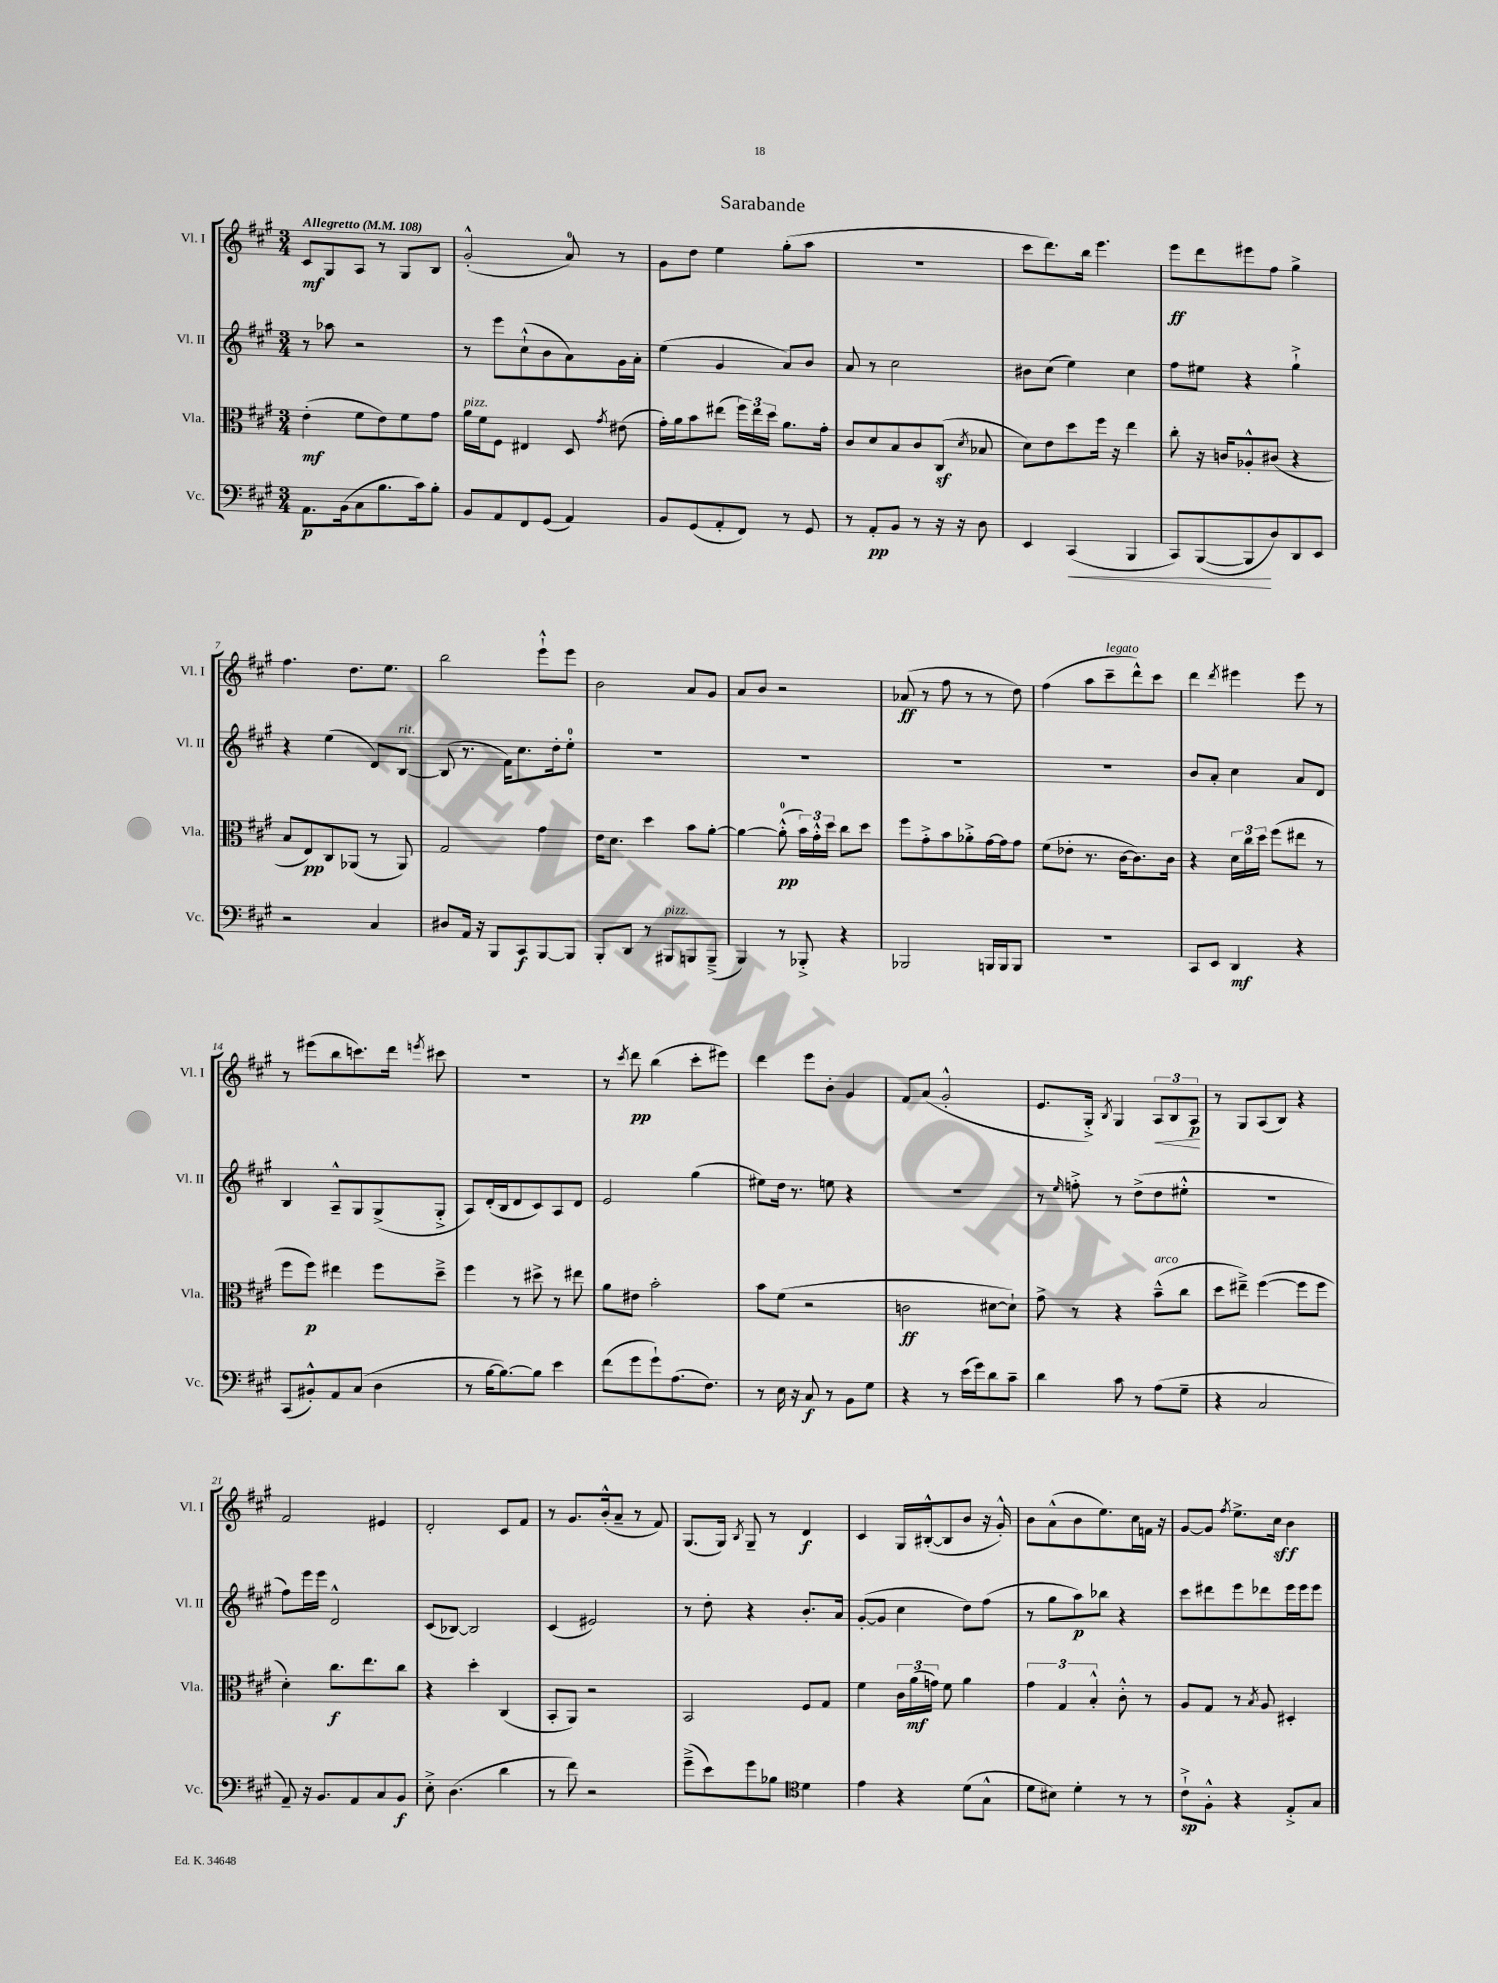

**kern	**kern	**kern	**kern
*staff4	*staff3	*staff2	*staff1
*clefF4	*clefC3	*clefG2	*clefG2
*k[f#c#g#]	*k[f#c#g#]	*k[f#c#g#]	*k[f#c#g#]
*M3/4	*M3/4	*M3/4	*M3/4
*MM108	*MM108	*MM108	*MM108
8.AA\L	(4e'\	8r	8c#/L
.	.	8aa-\	8G#/
(16BB\k	.	.	.
8C#\	8f#\L	2r	8A/J
8.B\	8e\)	.	8r
.	8f#\	.	8G#/L
16c#\k)	.	.	.
8B'\J	8g#\J	.	8B/J
=	=	=	=
8BB/L	16a\LL	8r	(2g#'^^/
.	16f#\J	.	.
8AA/	8F#\J	8eee\L	.
8FF#/	4E#/	(8cc#`^^\	.
(8GG#/J	.	8b\	.
4AA/)	8D/	8a\)	8a/)
.	8qg#/	.	.
.	(8e#\	16g#\L	8r
.	.	16a'\JJ	.
=	=	=	=
8BB/L	16g#'\LL)	(4ee\	8g#\L
.	16a\J	.	.
(8GG#/	8b\	.	8dd\J
8AA'/	(8ee#\J	4g#/	4ee\
8FF#/J)	24ff#\LL)	.	.
.	24ee#\	.	.
.	24dd\JJ	.	.
8r	8.a\L	8a/L)	(8gg#'\L
8GG#/	.	8b/J	8aa\J
.	16g#'\Jk	.	.
=	=	=	=
8r	8c#/L	8a/	2.r
8AA'/L	8d/	8r	.
8BB/J	8B/	2cc#\	.
8r	8c#/	.	.
16r	(8C#/J	.	.
16r	.	.	.
.	8qd/	.	.
8D\	8B-/	.	.
=	=	=	=
4EE/	8d\L)	8b#\L	8ccc#\L
.	8e\	(8cc#\J	8.ddd\)
(4CC#/	8dd\	4ee\)	.
.	.	.	16bb\Jk
.	16ff#\Jk	.	4.eee\
.	16r	.	.
4BBB/	4ee\	4cc#\	.
=	=	=	=
8CC#/L)	8cc#'\	8ff#\L	8eee\L
([8BBB/	16r	8ee#\J	8ddd\
.	16c/LK	.	.
8BBB/]	8A-'^^/	4r	8eee#\
8D/)	(8c#/J	.	8ff#\J
8DD/	4r	4gg#`^\	4gg#^\
8EE/J	.	.	.
=	=	=	=
2r	8B/L	4r	4.ff#\
.	8E/)	.	.
.	8C#/	(4ee\	.
.	(8AA-/J	.	8.dd\L
4C#/	8r	8d/L)	.
.	.	.	8.ee\J
.	8AA-/)	[8B/J	.
=	=	=	=
8D#/L	2G#/	(8B/]	2bb\
16AA/Jk	.	8.r	.
16r	.	.	.
8BBB/L	.	.	.
.	.	16f#\LK)	.
8CC#/	.	8.cc#\	.
[8BBB/	4g#\	.	8eee`^^\L
.	.	16dd'\k	.
8BBB/]J	.	8ee'\J	8eee\J
=	=	=	=
8BBB'/L	16e\LK	2.r	2b\
.	8.d\J	.	.
8DD/J	.	.	.
8r	4dd\	.	.
8BBB#/L	.	.	.
8BBB/	8b\L	.	8a/L
(8BBB~^/J	[8a'\J	.	8g#/J
=	=	=	=
4BBB/)	4a\_	2.r	8a/L
.	.	.	8b/J
8r	(8a'^^\]	.	2r
8BBB-'^/	24b\LL)	.	.
.	24g#'^^\	.	.
.	24dd\JJ	.	.
4r	8cc#\L	.	.
.	8dd\J	.	.
=	=	=	=
2BBB-/	8ff#\L	2.r	(8a-/
.	8g#'^\	.	8r
.	8b\	.	8ff#\
.	8a-'^\	.	8r
16BBB/LL	[16g#\L	.	8r
16BBB/J	16g#\]J	.	.
8BBB/J	8g#\J	.	8dd\)
=	=	=	=
2.r	(8f#\L	2.r	(4ff#\
.	8e-'\J	.	.
.	8.r	.	8aa\L
.	.	.	8ccc#~\
.	[16c#\LK	.	.
.	8.c#\])	.	8ddd^^\)
.	.	.	8ccc#\J
.	16c#\Jk	.	.
=	=	=	=
8CC#/L	4r	8b/L	4ddd\
8EE/J	.	8a'/J	.
.	.	.	8qddd/
4DD/	24d\LL	4cc#\	4eee#\
.	24cc#\	.	.
.	24dd\JJ	.	.
.	(8ff#\L	.	.
4r	8ee#\J	8a/L	8eee#\
.	8r	8d/J	8r
=	=	=	=
(8CC#/L	8ff#\L	4B/	8r
8BB#'^^/)	8ff#\J)	.	(8eee#\L
8AA/	4ee#\	8A~^^/L	8bb\
(8C#/J	.	8G#/	8.ccc\)
4D\	8ff#\L	(8G#^/	.
.	.	.	16ddd\Jk
.	.	.	8qeee/
.	8dd~^\J	8G#'^/J	8ccc#\
=	=	=	=
8r	4ff#\	8A/L)	2.r
[16B\LK	.	(16d'/L	.
8.B\_)	.	16B/J	.
.	8r	8d/	.
8B\]J	8dd#^\	8c#/)	.
4e\	8r	8A/	.
.	8ee#\	8d/J	.
=	=	=	=
(8f#\L	8a\L	2e/	8r
.	.	.	8qccc#/
8g#\	8e#\J	.	8ddd\
8g#`\)	2b'\	.	(4bb\
(8.A\	.	.	.
.	.	(4gg#\	8ccc#'\L
8.F#\J)	.	.	.
.	.	.	8eee#\J)
=	=	=	=
8r	8b\L	8ee#\L)	4ddd\
16E\	(8f#\J	16dd\Jk	.
16r	.	8.r	.
8C#/	2r	.	8eee\L
8r	.	8ee\	8b'\J
8BB\L	.	4r	4g#/
8G#\J	.	.	.
=	=	=	=
4r	2c\	2.r	8f#/L
.	.	.	(8a/J
8r	.	.	2g#'^^/
(16e\LL	.	.	.
16g#\J)	.	.	.
8d\	[8d#\L	.	.
8c#~\J	8d#`\]J)	.	.
=	=	=	=
4d\	8g#^\	8r	8.e/L
.	.	16qqee/	.
.	8r	8ff'^\	.
.	.	.	16G#'^/Jk)
.	.	.	8qB/
8c#\	4r	8r	4G#/
8r	.	(8dd^\L	.
(8A\L	(8b~^^\L	8dd\	12A/L
.	.	.	12B/
8G#~\J	8cc#\J	8ee#'^^\J	.
.	.	.	12A/J
=	=	=	=
4r	8dd\L	2.r	8r
.	8ee#~^\J)	.	8G#/L
2C#/	([4ff#\	.	(8A/
.	.	.	8B/J)
.	8ff#\]L	.	4r
.	8ff#\J	.	.
=	=	=	=
8AA~/)	4d'\)	8ff#\L)	2f#/
16r	.	16eee\L	.
8.BB/L	.	16eee\JJ	.
.	8.cc#\L	2d^^/	.
8AA/	.	.	.
.	8.ee\	.	.
8C#/	.	.	4e#/
8BB/J	8cc#\J	.	.
=	=	=	=
8E'^\	4r	(8c#/L	2d'/
(4.D\	.	[8B-/J)	.
.	4dd'\	2B-/]	.
4d\	(4C#/	.	8c#/L
.	.	.	8f#/J
=	=	=	=
8r	8BB'/L	(4c#/	8r
8f#\)	8AA/J)	.	8.g#/L
2r	2r	2e#/)	.
.	.	.	(16b'^^/k
.	.	.	8a~/J
.	.	.	8r
.	.	.	8f#/)
=	=	=	=
(8g#~^\L	2BB/	8r	(8.G#/L
8e\)	.	8dd'\	.
.	.	.	16G#/Jk)
.	.	.	8qB/
8g#\	.	4r	8G#~/
8B-\J	.	.	8r
*clefC4	*	*	*
4d\	8F#/L	8.b'/L	4d/
.	8G#/J	.	.
.	.	16a/Jk	.
=	=	=	=
4e\	4f#\	([8g#'/L	4c#/
.	.	8g#/]J	.
4r	24c#\LL	4cc#\	16G#/LL
.	(24a\	.	.
.	.	.	([16B#'^^/J
.	24g\JJ)	.	.
.	8f#\	.	8B#/]
(8d\L	4a\	8dd\L)	8b/J
8G#^^\J	.	(8ff#\J	16r
.	.	.	16g#'^^/)
=	=	=	=
8d\L	6g#\	8r	8b\L
8B#\J)	.	8gg#\L	(8a^^\
.	6G#/	.	.
4d'\	.	8aa\)	8b\
.	6B'^^/	.	.
.	.	8bb-\J	8.ee\)
8r	8c#'^^\	4r	.
.	.	.	16cc#\L
8r	8r	.	16f\JJ
.	.	.	16r
=	=	=	=
8c#`^\L	8A/L	8ccc#\L	[8g#/L
8F#'^^\J	8G#/J	8ddd#\	8g#/]J
.	.	.	8qff#/
4r	8r	8eee\	8.ee^\L
.	8qB/	.	.
.	8A/	8ddd-\	.
.	.	.	16cc#\Jk
8E'^/L	4D#'/	16eee\L	4b\
.	.	16eee\J	.
8G#/J	.	8eee\J	.
==	==	==	==
*-	*-	*-	*-
